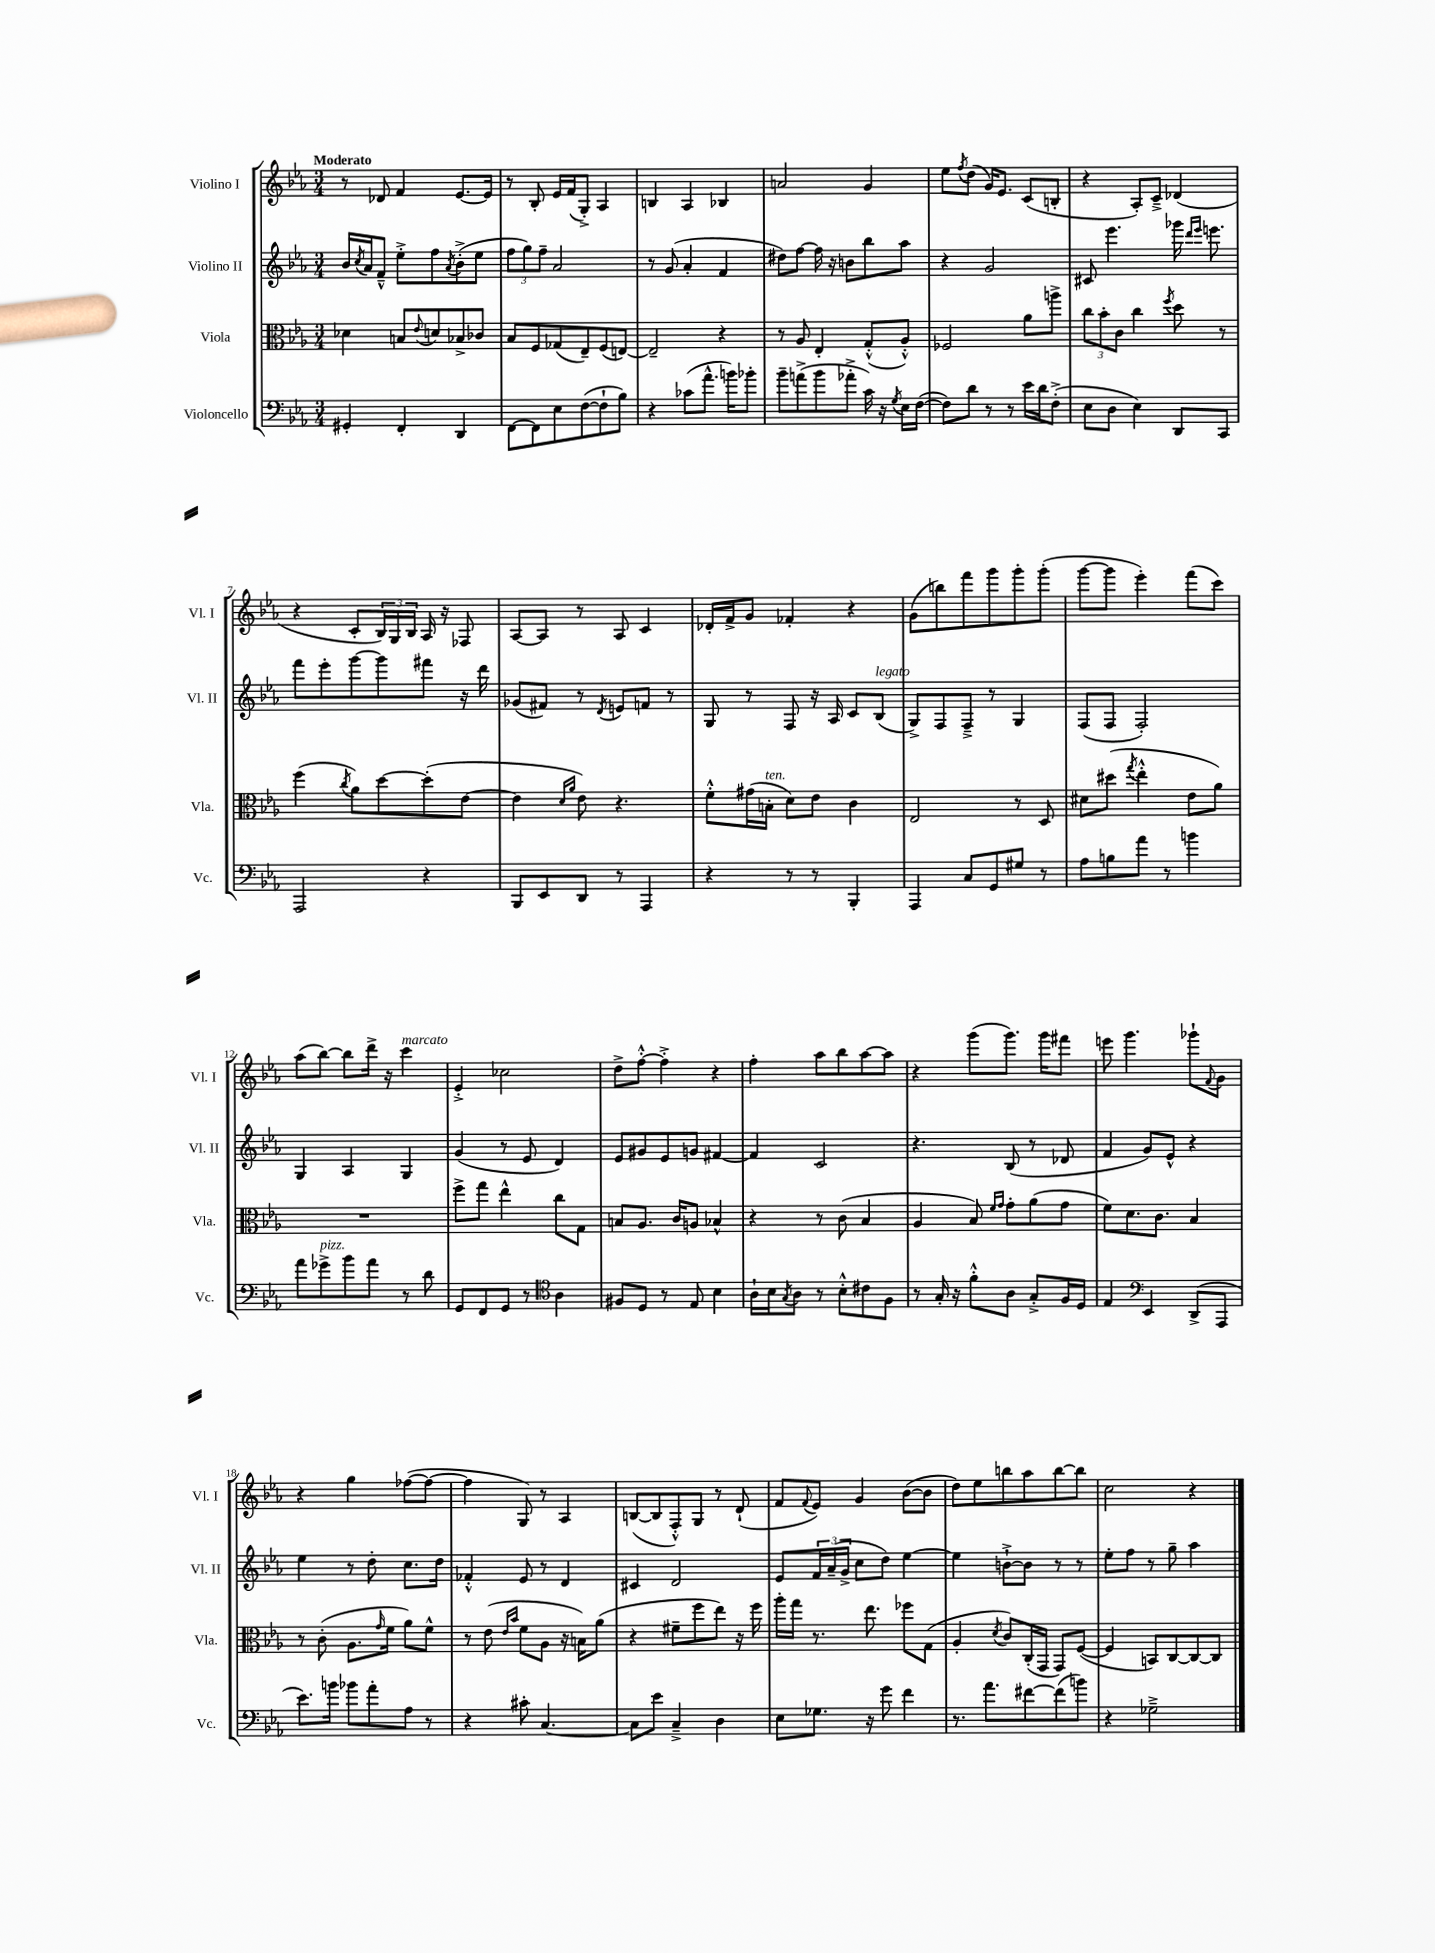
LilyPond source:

<<
\new StaffGroup <<
\new Staff = "s0" \with { instrumentName = "Violino I" shortInstrumentName = "Vl. I" } {
    \clef treble \key ees \major \numericTimeSignature \time 3/4 \tempo "Moderato"
    r8 des'8 f'4 ees'8.~ ees'16 |
    r8 bes8-. ees'16 f'16( g8-.->) aes4 |
    b4 aes4 bes4 |
    a'2 g'4 |
    ees''8 \acciaccatura { f''8 } d''8( g'16) ees'8. c'8( b8-. |
    r4 aes8-.) c'8---> des'4( |
    r4 c'8-. \tuplet 3/2 { bes16) g16 bes16 } aes16 r16 fes8 |
    aes8~ aes8 r8 aes8 c'4 |
    des'16-. f'16-> g'8 fes'4-. r4 |
    g'8( b''8) f'''8 g'''8 g'''8-. g'''8-.( |
    g'''8~ g'''8 ees'''4-.) f'''8( c'''8) |
    aes''8( bes''8~) bes''8 d'''16-> r16 c'''4^\markup { \italic "marcato" } |
    ees'4-.-> ces''2 |
    d''8-> f''8~-.-^ f''4-.-> r4 |
    f''4-. aes''8 bes''8 aes''8~ aes''8 |
    r4 g'''8( g'''8.) g'''16 fis'''8 |
    e'''8 g'''4. ges'''8-! \appoggiatura { f'8 } g'8 |
    r4 g''4 fes''8~( fes''8~ |
    fes''4 g8) r8 aes4 |
    b8~( b8 f8-.-^) g8 r8 d'8-!( |
    f'8 \appoggiatura { f'8 } ees'8) g'4 bes'8~( bes'8 |
    d''8) ees''8 b''8 aes''8 b''8~ b''8 |
    c''2 r4 \bar "|." |
}
\new Staff = "s1" \with { instrumentName = "Violino II" shortInstrumentName = "Vl. II" } {
    \clef treble \key ees \major \numericTimeSignature \time 3/4
    bes'16 \acciaccatura { c''8 } aes'16 f'8---^ ees''8-.-> f''8 \acciaccatura { aes'8 } bes'8-.->( ees''8 |
    \tuplet 3/2 { f''8 g''8) f''8-- } aes'2 |
    r8 g'8( aes'4-. f'4 |
    dis''8) f''8~ f''16 r16 b'8 bes''8 aes''8 |
    r4 g'2 |
    cis'8 ees'''4. ges'''16 \grace { d'''16 ees'''16 } e'''8. |
    f'''8 ees'''8-. g'''8~ g'''8 fis'''8 r16 d'''16 |
    ges'8( fis'8) r8 \acciaccatura { d'8 } e'8 f'8 r8 |
    g8 r8 f8 r16 aes16 c'8 bes8^\markup { \italic "legato" }( |
    g8->) f8 f8---> r8 g4 |
    f8( f8 f2-.) |
    g4 aes4 g4 |
    g'4( r8 ees'8 d'4) |
    ees'8 gis'8 ees'8 g'8 fis'4~ |
    fis'4 c'2 |
    r4. bes8( r8 des'8 |
    f'4 g'8) ees'8-^ r4 |
    ees''4 r8 d''8-. c''8. d''16 |
    fes'4-.-^ ees'8 r8 d'4 |
    cis'4 d'2 |
    ees'8 \tuplet 3/2 { f'16 aes'16--( g'16-> } c''8 d''8) ees''4~ |
    ees''4 b'8~-!-> b'8 r8 r8 |
    ees''8-. f''8 r8 g''8-- aes''4 \bar "|." |
}
\new Staff = "s2" \with { instrumentName = "Viola" shortInstrumentName = "Vla." } {
    \clef alto \key ees \major \numericTimeSignature \time 3/4
    des'4 b8 \appoggiatura { ees'8 } d'8 bes8-> ces'8 |
    bes8 f8 ges8( ees8--) f8( e8~) |
    e2-- r4 |
    r8 aes8 ees4-. g8-.-^( aes8-.-^) |
    fes2 aes'8 a''8-> |
    \tuplet 3/2 { c''8 bes'8-. c'8 } c''4 \acciaccatura { f''8 } d''8 r8 |
    f''4( \acciaccatura { c''8 } aes'8) d''8~ d''8-.( ees'8~ |
    ees'4 \grace { d'16 aes'16 } ees'8) r4. |
    f'8-.-^ gis'16( b16-.^\markup { \italic "ten." } d'8) ees'8 c'4 |
    ees2 r8 d8 |
    dis'8 dis''8( \acciaccatura { g''8 } ees''4-.-^ ees'8 aes'8) |
    R2. |
    f''8-> g''8 ees''4-^ c''8 g8 |
    b8 aes8. c'16 a8 bes4-^ |
    r4 r8 c'8( bes4 |
    aes4 bes8) \grace { f'16 g'16 } g'8-. aes'8( g'8 |
    f'8) d'8. c'8. bes4 |
    r8 c'8-.( aes8. \grace { g'16 } f'16 aes'8) f'8-^ |
    r8 ees'8( \grace { ees'16 bes'16 } f'8 aes8 r16 b16) aes'8( |
    r4 fis'8-- f''8 ees''8) r16 f''16 |
    aes''16-. g''16 r8. ees''8. fes''8 g8( |
    aes4-. \acciaccatura { d'8 } c'8) c16-.( g,16 g,8) f8~( |
    f4 b,8) c8~ c8~ c8 \bar "|." |
}
\new Staff = "s3" \with { instrumentName = "Violoncello" shortInstrumentName = "Vc." } {
    \clef bass \key ees \major \numericTimeSignature \time 3/4
    gis,4-. f,4-. d,4 |
    f,8~ f,8 ees8 f8~( f8-! bes8) |
    r4 ces'8( aes'8.-^ b'16) bes'8-. |
    bes'8-- a'8->( bes'8 aes'8-.-> c'16) r16 \acciaccatura { g8 } ees16 f16~( |
    f8) d'8 r8 r8 ees'16 d'16 f8-.->( |
    ees8 d8 ees4) d,8 c,8 |
    aes,,2 r4 |
    bes,,8 ees,8 d,8 r8 aes,,4 |
    r4 r8 r8 bes,,4-. |
    aes,,4 c8 g,8 gis8 r8 |
    aes8 b8 aes'8 r8 b'4 |
    aes'8 ges'8->^\markup { \italic "pizz." } bes'8 aes'8 r8 d'8 |
    g,8 f,8 g,8 r8 \clef tenor aes4 |
    fis8 d8 r8 ees8 bes4 |
    aes16-! bes16 \acciaccatura { g8 } aes8 r8 bes8-.-^ cis'8 f8 |
    r8 g16-. r16 f'8-.-^ aes8 g8-.-> f16 d16 |
    ees4 \clef bass ees,4 d,8->( aes,,8 |
    ees'8.) b'16 bes'8 aes'8-. aes8 r8 |
    r4 cis'8-. c4.~ |
    c8 ees'8 c4---> d4 |
    ees8 ges8. r16 g'8 f'4 |
    r8. aes'8. fis'8~ fis'8( b'8) |
    r4 ges2---> \bar "|." |
}
>>
>>
